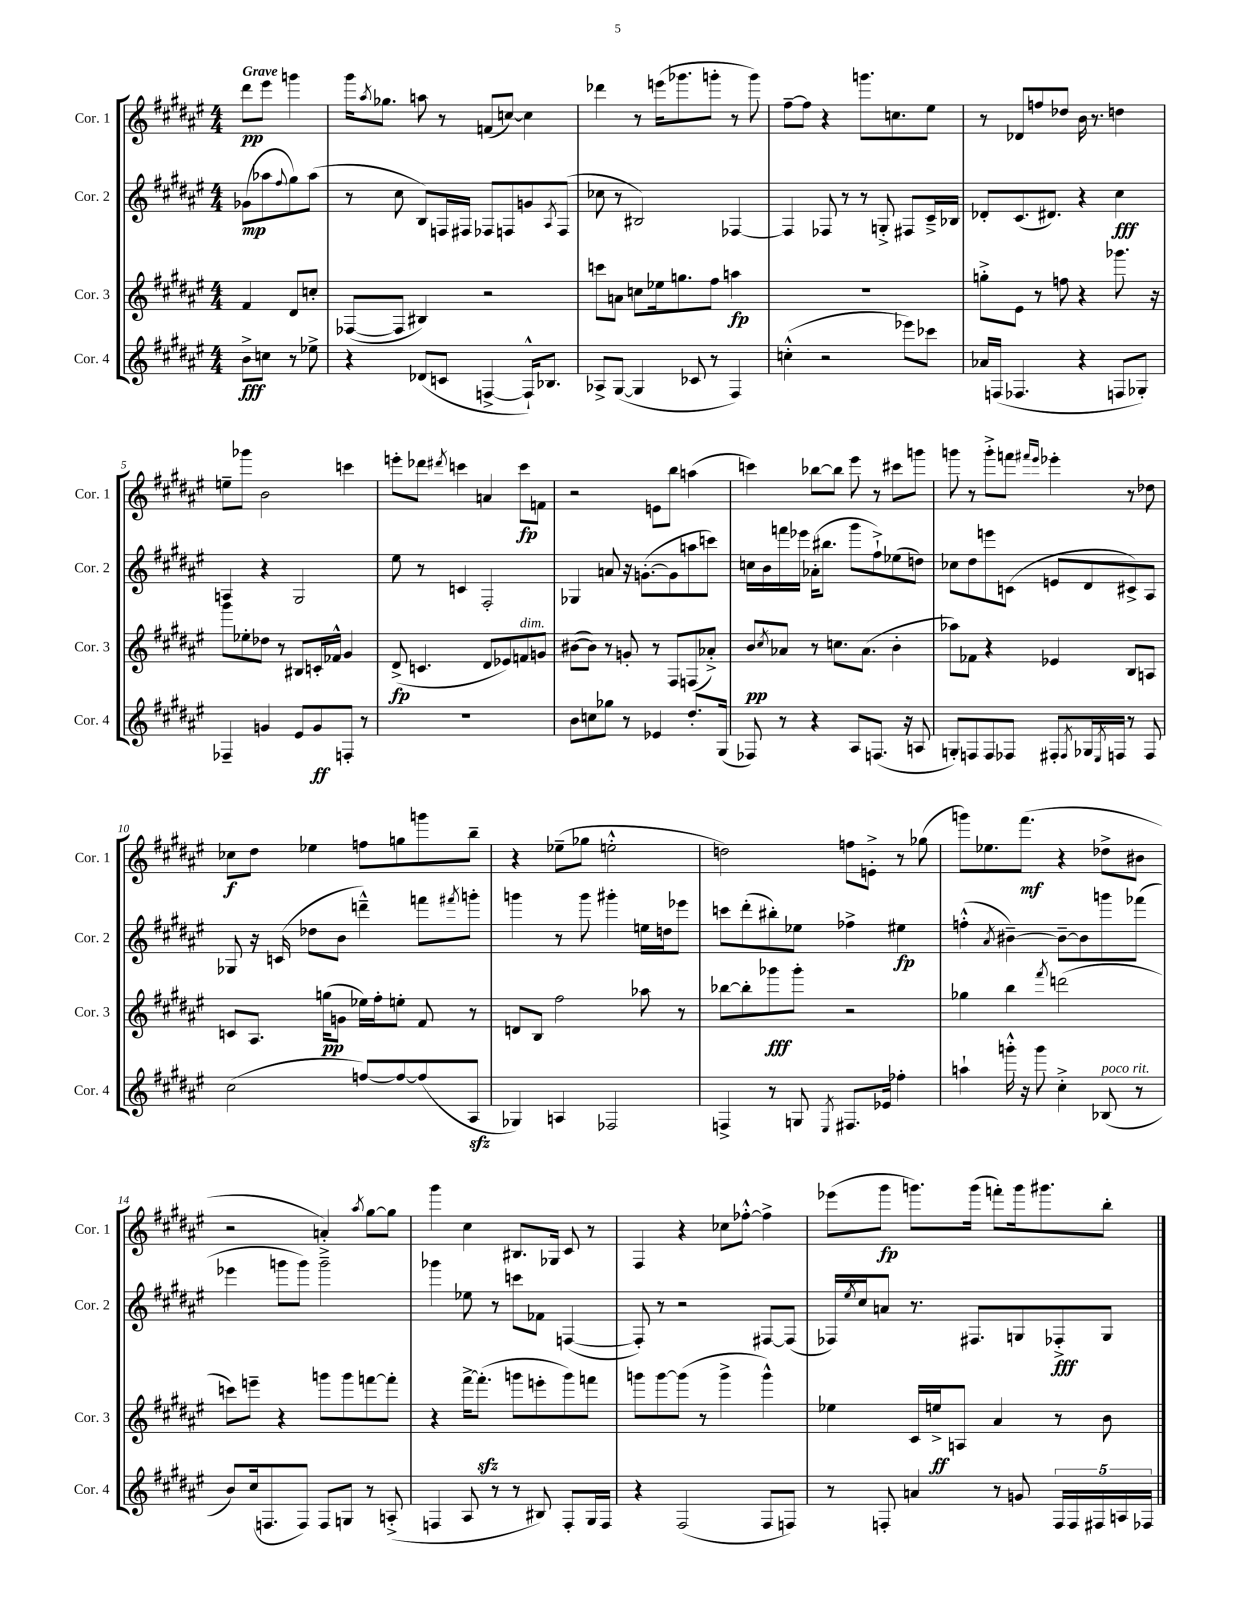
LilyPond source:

<<
\new StaffGroup <<
\new Staff = "s0" \with { instrumentName = "Cor. 1" shortInstrumentName = "Cor. 1" } {
    \clef treble \key fis \major \numericTimeSignature \time 4/4 \partial 2 \tempo "Grave"
    dis'''8\pp eis'''8 g'''4 |
    gis'''16 \acciaccatura { ais''8 } ges''8. a''8 r8 f'8( c''8~) c''4 |
    des'''4 r8 e'''16( ges'''8. g'''8-. r8 g'''8) |
    fis''8~-- fis''8 r4 g'''8. c''8. eis''8 |
    r8 des'8 f''8 des''8 b'16 r8. d''4 |
    e''8-- ges'''8 b'2 c'''4 |
    e'''8-. des'''8 \acciaccatura { dis'''8 } c'''4 a'4 c'''8\fp f'8 |
    r2 e'8 b''8 a''4( |
    c'''4) bes''8~ bes''8 eis'''8 r8 cis'''8 g'''8 |
    g'''8 r8 g'''8-.-> f'''8 \grace { fis'''16 eis'''16 } ees'''4-. r8 des''8 |
    ces''8\f dis''8 ees''4 f''8 g''8 g'''8 b''8-- |
    r4 ees''8--( ges''8 e''2-.-^ |
    d''2) f''8 e'8-.-> r8 ges''8( |
    g'''8) ees''8. fis'''8.\mf( r4 des''8-> bis'8 |
    r2 a'4-.) \acciaccatura { ais''8 } gis''8~ gis''8 |
    gis'''4 cis''4 bis8. ges16 cis'8 r8 |
    fis4 r4 ces''8 fes''8~-.-^ fes''4-> |
    ees'''8( gis'''8\fp g'''8.) g'''16( f'''8-.) g'''16 gis'''8. b''8-. \bar "|." |
}
\new Staff = "s1" \with { instrumentName = "Cor. 2" shortInstrumentName = "Cor. 2" } {
    \clef treble \key fis \major \numericTimeSignature \time 4/4 \partial 2
    ges'8\mp( aes''8 \appoggiatura { fis''8 } gis''8) aes''8( |
    r8 cis''8 b8) f16 fis16 fes8 f8 g'8 \acciaccatura { ais8 } f8( |
    ces''8 r8 bis2) fes4~ |
    fes4 fes8 r8 r8 g8-.-> fis8 cis'16---> bes16 |
    des'8-. cis'8.( dis'8.) r4 cis''4\fff |
    a4 r4 gis2 |
    eis''8 r8 c'4 fis2-. |
    ges4 a'8 r16 g'8.~-.( g'8 a''8 c'''8) |
    c''16 b'16 f'''16 ees'''16 aes'16-.( bis''8. gis'''8 fis''8-!->) ees''8( d''8) |
    ces''8 dis''8 e'''8 c'8( e'8 dis'8 cis'8->) ais8 |
    ges8 r16 c'16( des''8 b'8 d'''4---^) f'''8 \acciaccatura { fis'''8 } g'''8-. |
    g'''4 r8 g'''8 gis'''4-. e''16 d''16 ees'''8 |
    c'''8 dis'''8-.( bis''8-.) ees''8 fes''4-> eis''4\fp |
    f''4-.-^( \acciaccatura { ais'8 } bis'4~--) bis'8~-- bis'8 g'''8 fes'''8( |
    ees'''4 g'''8 g'''8) g'''2---> |
    ges'''4 ees''8 r8 c'''8 fes'8 f4~( |
    f8-.) r8 r2 fis8~ fis8( |
    fes16) \acciaccatura { eis''8 } cis''16 a'8 r8. fis8. g8 fes8-.->\fff g8 \bar "|." |
}
\new Staff = "s2" \with { instrumentName = "Cor. 3" shortInstrumentName = "Cor. 3" } {
    \clef treble \key fis \major \numericTimeSignature \time 4/4 \partial 2
    fis'4 dis'8 c''8-. |
    fes8~( fes8 bis4) r2 |
    c'''8 a'8 c''8 ees''16 g''8. fis''8 a''4\fp |
    R1 |
    g''8-.-> eis'8 r8 f''8 r4 ges'''8. r16 |
    gis'''8 ees''8-. des''8 r8 bis8 c'16-. fes'16-^ gis'4 |
    dis'8->\fp( c'4. dis'8 ees'8) f'8^\markup { \italic "dim." } g'8 |
    bis'8~( bis'8) r8 g'8-. r8 fis8 f8( aes'8-.->) |
    b'8\pp \acciaccatura { cis''8 } aes'8 r8 c''8. aes'8.( b'4-. |
    aes''8) fes'8 r4 ees'4 b8 a8 |
    c'8 ais8. g''16\pp( g'8 ees''16) fis''16-. e''8-. fis'8 r8 |
    d'8 b8 fis''2 aes''8 r8 |
    bes''8~ bes''8-. ges'''8\fff ges'''8-. r2 |
    ges''4 b''4 \acciaccatura { fis'''8 } d'''2( |
    c'''8) e'''8-- r4 g'''8 g'''8 f'''8~ f'''8-. |
    r4 fis'''16~-> fis'''8.-.\sfz( g'''8 e'''8-. g'''8) f'''8 |
    g'''8 g'''8~ g'''8( r8 g'''4-> g'''4-^) |
    ees''4 cis'16 e''16->\ff a8 ais'4 r8 b'8 \bar "|." |
}
\new Staff = "s3" \with { instrumentName = "Cor. 4" shortInstrumentName = "Cor. 4" } {
    \clef treble \key fis \major \numericTimeSignature \time 4/4 \partial 2
    b'8->\fff c''8 r8 ees''8-> |
    r4 des'8( c'8 f4~-> f16-!-^) bes8. |
    aes8-> gis8~( gis4 ces'8 r8 fis4) |
    c''4-.-^( r2 ees'''8) ces'''8 |
    aes'16 f16( fes4. r4 f8 ges8-.) |
    fes4-- g'4 eis'8 g'8\ff f8-. r8 |
    R1 |
    b'8 c''8 ges''8 r8 ees'4 dis''8.-. gis16( |
    fes8) r8 r4 ais8 f8.( r16 a8 |
    g8-.) f8 f8 fes8 fis8-. \acciaccatura { fis8 } ges16 \acciaccatura { eis8 } f16 r8 f8 |
    cis''2( f''8~) f''8~ f''8( ais8\sfz |
    ges4) a4 fes2 |
    f4-> r8 g8 \acciaccatura { eis8 } fis8. ees'16 fes''4-. |
    a''4-! g'''16-.-^ r16 g'''8 cis''4-.-> bes8^\markup { \italic "poco rit." }( r8 |
    b'8) cis''16( f8. f8) f8 g8 r8 a8-.->( |
    f4 ais8 r8 r8 bis8) f8-. gis16 f16 |
    r4 fis2( fis8 f8) |
    r8 f8-. a'4 r8 g'8 \tuplet 5/4 { f16 f16 fis16 a16 fes16 } \bar "|." |
}
>>
>>
